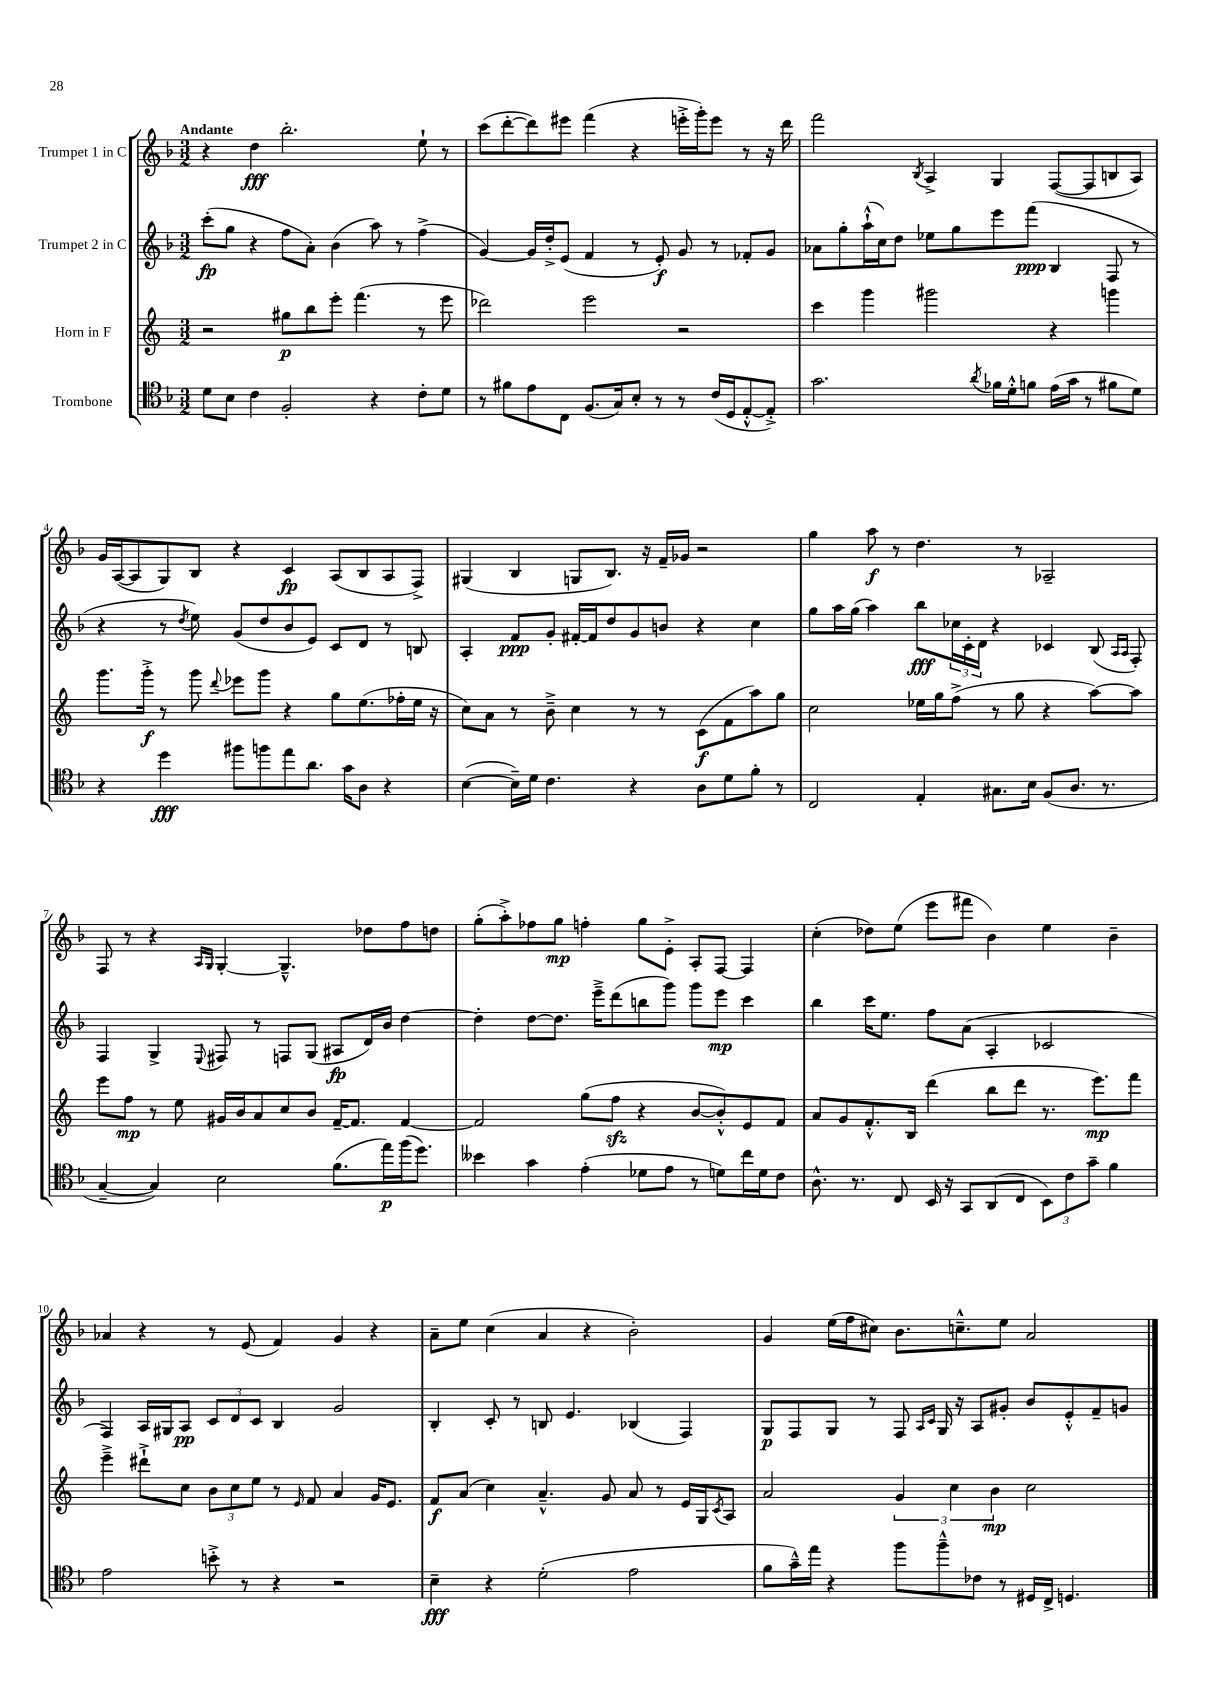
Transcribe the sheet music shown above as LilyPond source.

<<
\new StaffGroup <<
\new Staff = "s0" \with { instrumentName = "Trumpet 1 in C" } {
    \clef treble \key f \major \numericTimeSignature \time 3/2 \tempo "Andante"
    r4 d''4\fff bes''2.-. e''8-! r8 |
    c'''8( d'''8~-. d'''8) eis'''8 f'''4( r4 e'''16-.-> g'''16-.) e'''8 r8 r16 d'''16 |
    f'''2 \acciaccatura { bes8 } a4-> g4 f8~( f8 b8 a8) |
    g'16 a16~( a8 g8) bes8 r4 c'4\fp a8( bes8 a8 f8->) |
    gis4( bes4 g8 bes8.) r16 f'16-- ges'16 r2 |
    g''4 a''8\f r8 d''4. r8 aes2-- |
    f8 r8 r4 \grace { a16 g16 } g4~-. g4.---^ des''8 f''8 d''8 |
    g''8-.( a''8-.->) fes''8 g''8\mp f''4-. g''8 e'8-.-> a8-. f8~ f4 |
    c''4-.( des''8) e''8( e'''8 fis'''8 bes'4) e''4 bes'4-- |
    aes'4 r4 r8 e'8( f'4) g'4 r4 |
    a'8-- e''8 c''4( a'4 r4 bes'2-.) |
    g'4 e''16( f''16 cis''8) bes'8. c''8.---^ e''8 a'2 \bar "|." |
}
\new Staff = "s1" \with { instrumentName = "Trumpet 2 in C" } {
    \clef treble \key f \major \numericTimeSignature \time 3/2
    c'''8-.\fp( g''8 r4 f''8 a'8-.) bes'4( a''8) r8 f''4->( |
    g'4~) g'16 d''16-.-> e'8( f'4 r8 e'8-.\f) g'8 r8 fes'8-. g'8 |
    aes'8 g''8-. a''16-!-^( c''16) d''8 ees''8 g''8 e'''8 f'''8\ppp( bes4 f8 r8 |
    r4 r8 \acciaccatura { d''8 } e''8) g'8( d''8 bes'8 e'8) c'8 d'8 r8 b8 |
    a4-. f'8\ppp g'8-. fis'16~-. fis'16 d''8 g'8 b'8 r4 c''4 |
    g''8 a''16 g''16( a''4) bes''8\fff \tuplet 3/2 { ces''16 c'16-. d'16 } r4 ces'4 bes8( \grace { a16 a16 } f8-.) |
    f4 g4-> \appoggiatura { e8 } fis8 r8 f8 g8( ais8\fp d'16) bes'16 d''4~ |
    d''4-. d''8~ d''8. e'''16---> d'''8( b''8 g'''8) g'''8 e'''8\mp c'''4 |
    bes''4 c'''16 e''8. f''8 a'8( a4-. ces'2 |
    f4) a16 gis16 a8\pp \tuplet 3/2 { c'8 d'8 c'8 } bes4 g'2 |
    bes4-. c'8-. r8 b8 e'4. bes4( f4) |
    g8\p f8 g8 r8 f8 \grace { a16 c'16 } g16 r16 a8 gis'8-. bes'8 e'8-.-^ f'8-- g'8 \bar "|." |
}
\new Staff = "s2" \with { instrumentName = "Horn in F" } {
    \clef treble \key c \major \numericTimeSignature \time 3/2
    r2 gis''8\p b''8 e'''8-. f'''4.( r8 e'''8 |
    des'''2) e'''2 r2 |
    c'''4 g'''4 gis'''2 r4 g'''4 |
    g'''8. g'''16-.->\f r8 g'''8 \appoggiatura { d'''8 } ees'''8 g'''8 r4 g''8 e''8.( fes''16-. e''16 r16 |
    c''8) a'8 r8 b'8---> c''4 r8 r8 c'8\f( f'8 a''8) g''8 |
    c''2 ees''16 g''16 f''8->( r8 g''8 r4 a''8~) a''8 |
    e'''8 f''8\mp r8 e''8 gis'16 b'16 a'8 c''8 b'8 f'16~-- f'8. f'4~ |
    f'2 g''8( f''8\sfz r4 b'8~ b'8-.-^) e'8 f'8 |
    a'8 g'8 f'8.-.-^ b16 d'''4( b''8 d'''8 r8. e'''8.\mp) f'''8 |
    e'''4---> dis'''8-!-> c''8 \tuplet 3/2 { b'8 c''8 e''8 } r8 \grace { e'16 } f'8 a'4 g'16 e'8. |
    f'8\f a'8( c''4) a'4.---^ g'8 a'8 r8 e'16 g16 \acciaccatura { c'8 } a8 |
    a'2 \tuplet 3/2 { g'4 c''4 b'4\mp } c''2 \bar "|." |
}
\new Staff = "s3" \with { instrumentName = "Trombone" } {
    \clef tenor \key f \major \numericTimeSignature \time 3/2
    d'8 bes8 c'4 f2-. r4 c'8-. d'8 |
    r8 fis'8 e'8 c8 f8.( g16) bes8-. r8 r8 c'16( d16 e8~-.-^ e8-.->) |
    g'2. \acciaccatura { a'8 } fes'16 d'16-.-^ f'8 e'16( g'16 r8 fis'8 d'8) |
    r4 d''4\fff fis''8 f''8 e''8 a'8. g'16 a8 r4 |
    bes4~( bes16--) d'16 c'4. r4 a8 d'8 f'8-. r8 |
    c2 e4-. gis8. bes16 f8( a8. r8. |
    g4~-- g4) bes2 f'8.( e''16\p) f''16( d''8.) |
    beses'4 g'4 e'4-.( des'8 e'8 r8 d'8) c''16 d'16 c'8 |
    a8.-^ r8. c8 bes,16 r16 g,8 a,8( c8 \tuplet 3/2 { bes,8) c'8 g'8-- } f'4 |
    e'2 b'8-.-> r8 r4 r2 |
    bes4--\fff r4 d'2-.( e'2 |
    f'8 g'16---^) e''16 r4 f''8 f''8---^ ces'8 r8 dis16 c16-> d4. \bar "|." |
}
>>
>>
